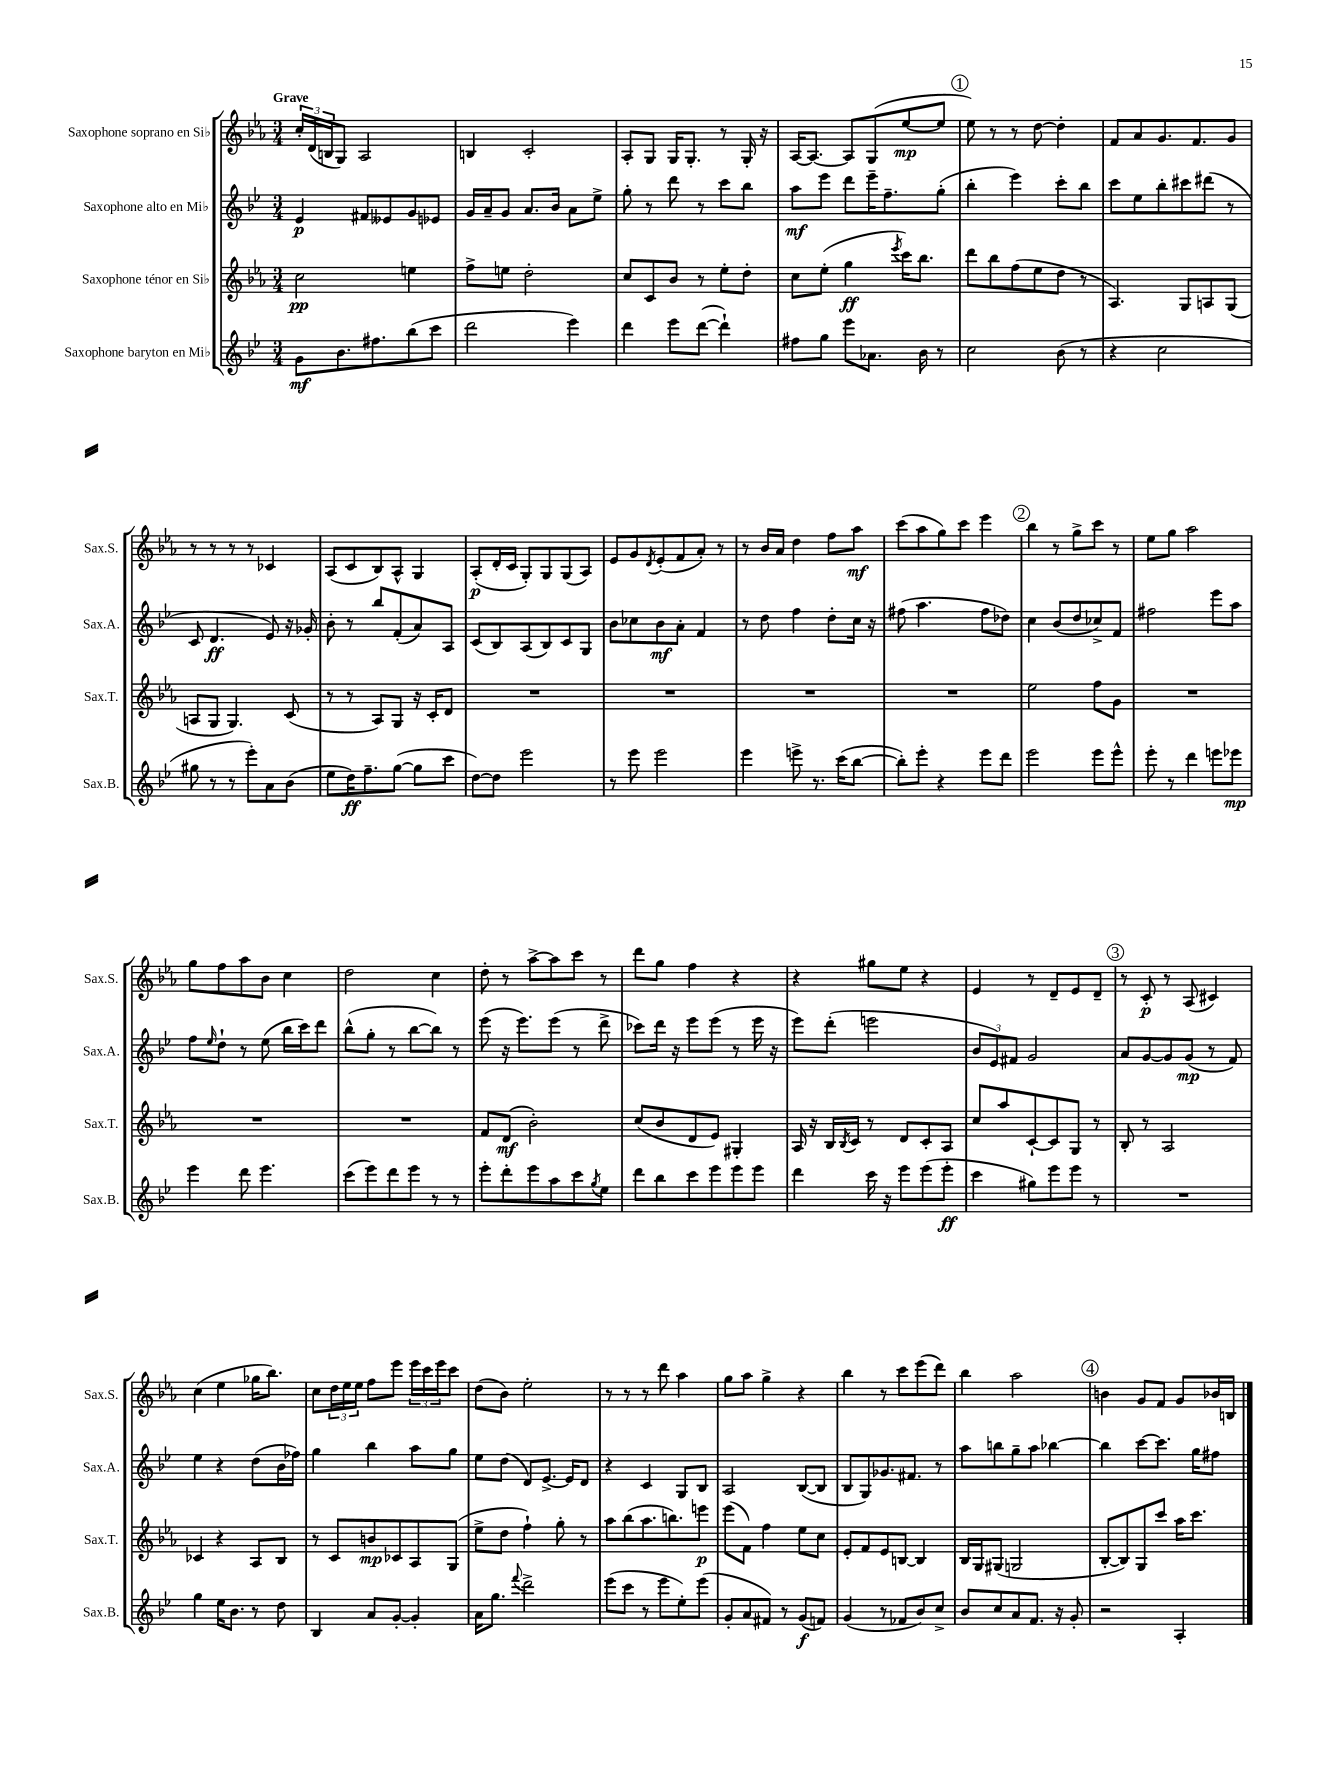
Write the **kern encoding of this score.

**kern	**dynam	**kern	**dynam	**kern	**dynam	**kern	**dynam
*part4	*part4	*part3	*part3	*part2	*part2	*part1	*part1
*staff4	*staff4	*staff3	*staff3	*staff2	*staff2	*staff1	*staff1
*I"Saxophone baryton en Mi♭	*	*I"Saxophone ténor en Si♭	*	*I"Saxophone alto en Mi♭	*	*I"Saxophone soprano en Si♭	*
*I'Sax.B.	*	*I'Sax.T.	*	*I'Sax.A.	*	*I'Sax.S.	*
*clefG2	*	*clefG2	*	*clefG2	*	*clefG2	*
*k[b-e-]	*	*k[b-e-a-]	*	*k[b-e-]	*	*k[b-e-a-]	*
*M3/4	*	*M3/4	*	*M3/4	*	*M3/4	*
=1	=1	=1	=1	=1	=1	=1	=1
!	!	!	!	!	!	!LO:TX:a:B:t=Grave	!
8g\L	mf	2cc\	pp	4e-/	p	24cc'/LL	.
.	.	.	.	.	.	(24d/	.
.	.	.	.	.	.	24Bn/J	.
8.b-\	.	.	.	.	.	8G/J)	.
.	.	.	.	8f#X/L	.	2A-/	.
8.ff#X\	.	.	.	.	.	.	.
.	.	.	.	8e--X/	.	.	.
(8bb-\	.	4een\	.	8g/	.	.	.
8ccc\J	.	.	.	8e-X/J	.	.	.
=2	=2	=2	=2	=2	=2	=2	=2
2ddd\	.	8ff^\L	.	16g/LL	.	4Bn/	.
.	.	.	.	16a~/J	.	.	.
.	.	8een\J	.	8g/J	.	.	.
.	.	2dd'\	.	8.a/L	.	2c'/	.
.	.	.	.	16b-/Jk	.	.	.
4eee-\)	.	.	.	8a\L	.	.	.
.	.	.	.	8ee-^\J	.	.	.
=3	=3	=3	=3	=3	=3	=3	=3
4ddd\	.	8cc/L	.	8gg'\	.	8A-'/L	.
.	.	8c/	.	8r	.	8G/J	.
8eee-\L	.	8b-/J	.	8ddd\	.	16G/KL	.
.	.	.	.	.	.	8.G'/J	.
([8ddd\J	.	8r	.	8r	.	.	.
4ddd`\])	.	8ee-'\L	.	8ccc\L	.	8r	.
.	.	8dd'\J	.	8bb-\J	.	16G'/	.
.	.	.	.	.	.	16r	.
=4	=4	=4	=4	=4	=4	=4	=4
8ff#X\L	.	8cc\L	.	8aa\L	mf	[16A-/KL	.
.	.	.	.	.	.	8.A-/J_	.
8gg\J	.	(8ee-'\J	.	8eee-\J	.	.	.
8eee-\L	.	4gg\	ff	8ddd\L	.	8A-/L]	.
8.a-X\J	.	.	.	16eee-~\K	.	(8G/	.
.	.	.	.	8.ff~\	.	.	.
.	.	8qeee-/	.	.	.	.	.
.	.	16ccc\KL)	.	.	.	[8ee-/	mp
16b-\	.	8.bb-\J	.	.	.	.	.
8r	.	.	.	(8gg'\J	.	8ee-/J]	.
!!LO:REH:place=s1:t=1
=5	=5	=5	=5	=5	=5	=5	=5
2cc\	.	8ddd\L	.	4bb-'\	.	8ee-\)	.
.	.	8bb-\	.	.	.	8r	.
.	.	(8ff\	.	4eee-\)	.	8r	.
.	.	8ee-\	.	.	.	[8dd\	.
(8b-\	.	8dd\J	.	8ccc'\L	.	4dd'\]	.
8r	.	8r	.	8bb-\J	.	.	.
=6	=6	=6	=6	=6	=6	=6	=6
4r	.	4.A-/)	.	8ccc\L	.	8f/L	.
.	.	.	.	8ee-\	.	8a-/	.
2cc\	.	.	.	8bb-'\	.	8.g/	.
.	.	8G/L	.	8ccc#X\	.	.	.
.	.	.	.	.	.	8.f/	.
.	.	8An/	.	(8ddd#X\J	.	.	.
.	.	(8G/J	.	8r	.	8g/J	.
!!LO:LB:g=z
=7	=7	=7	=7	=7	=7	=7	=7
8gg#X\	.	8An/L	.	8c/	.	8r	.
8r	.	8G/J	.	4.d/	ff	8r	.
8r	.	4.G/)	.	.	.	8r	.
8eee-'\L)	.	.	.	.	.	8r	.
8a\	.	.	.	8e-/)	.	4c-X/	.
(8b-\J	.	(8c/	.	16r	.	.	.
.	.	.	.	16g-X'/	.	.	.
=8	=8	=8	=8	=8	=8	=8	=8
8ee-\L	.	8r	.	8b-'\	.	(8A-/L	.
16dd\K)	ff	8r	.	8r	.	8c/	.
8.ff~\	.	.	.	.	.	.	.
.	.	8A-/L)	.	8bb-/L	.	8B-/)	.
([8gg\J	.	8G/J	.	(8f'/	.	8A-^^/J	.
8gg\L]	.	16r	.	8a/)	.	4G/	.
.	.	16c'/KL	.	.	.	.	.
8ccc\J	.	8d/J	.	8A/J	.	.	.
=9	=9	=9	=9	=9	=9	=9	=9
[8dd\L)	.	2.r	.	(8c/L	.	(8A-'/L	p
8dd\J]	.	.	.	8B-/)	.	16d'/L	.
.	.	.	.	.	.	16c/JJ	.
2eee-\	.	.	.	(8A/	.	8G'/L)	.
.	.	.	.	8B-/)	.	8G/	.
.	.	.	.	8c/	.	(8G/	.
.	.	.	.	8G/J	.	8A-/J)	.
=10	=10	=10	=10	=10	=10	=10	=10
8r	.	2.r	.	8b-\L	.	8e-/L	.
8eee-\	.	.	.	8cc-X\	.	8g/	.
.	.	.	.	.	.	8qd/	.
2eee-\	.	.	.	8b-\	mf	(8e-'/	.
.	.	.	.	8a'\J	.	8f/	.
.	.	.	.	4f/	.	8a-'/J)	.
.	.	.	.	.	.	8r	.
=11	=11	=11	=11	=11	=11	=11	=11
4eee-\	.	2.r	.	8r	.	8r	.
.	.	.	.	8dd\	.	16b-/LL	.
.	.	.	.	.	.	16a-/JJ	.
8eeen^\	.	.	.	4ff\	.	4dd\	.
8.r	.	.	.	.	.	.	.
.	.	.	.	8dd'\L	.	8ff\L	.
(16ccc\KL	.	.	.	.	.	.	.
[8bb-\J	.	.	.	16cc\Jk	.	8aa-\J	mf
.	.	.	.	16r	.	.	.
=12	=12	=12	=12	=12	=12	=12	=12
8bb-'\L])	.	2.r	.	(8ff#X\	.	(8ccc\L	.
8eee-'\J	.	.	.	4.aa\	.	8aa-\	.
4r	.	.	.	.	.	8gg\)	.
.	.	.	.	.	.	8ccc\J	.
8eee-\L	.	.	.	8ff#\L	.	4eee-\	.
8ddd\J	.	.	.	8dd-X\J)	.	.	.
!!LO:REH:place=s1:t=2
=13	=13	=13	=13	=13	=13	=13	=13
2eee-\	.	2ee-\	.	4cc\	.	4bb-\	.
.	.	.	.	(8b-/L	.	8r	.
.	.	.	.	8dd/	.	8gg^\L	.
8eee-\L	.	8ff\L	.	8cc-X^/)	.	8ccc\J	.
8eee-^^\J	.	8g\J	.	8f/J	.	8r	.
=14	=14	=14	=14	=14	=14	=14	=14
8eee-'\	.	2.r	.	2ff#X\	.	8ee-\L	.
8r	.	.	.	.	.	8gg\J	.
4ddd\	.	.	.	.	.	2aa-\	.
8eeen\L	.	.	.	8eee-\L	.	.	.
8eee-X\J	mp	.	.	8aa\J	.	.	.
!!LO:LB:g=z
=15	=15	=15	=15	=15	=15	=15	=15
4eee-\	.	2.r	.	8ff\L	.	8gg\L	.
.	.	.	.	16qqee-/	.	.	.
.	.	.	.	8dd`\J	.	8ff\	.
8ddd\	.	.	.	8r	.	8aa-\	.
4.eee-\	.	.	.	(8ee-\	.	8b-\J	.
.	.	.	.	16bb-\LL	.	4cc\	.
.	.	.	.	16ccc\J)	.	.	.
.	.	.	.	8ddd\J	.	.	.
=16	=16	=16	=16	=16	=16	=16	=16
(8ccc\L	.	2.r	.	(8bb-^^\L	.	2dd\	.
8eee-\)	.	.	.	8gg'\J	.	.	.
8ddd\	.	.	.	8r	.	.	.
8eee-\J	.	.	.	[8bb-\L	.	.	.
8r	.	.	.	8bb-\J])	.	4cc\	.
8r	.	.	.	8r	.	.	.
=17	=17	=17	=17	=17	=17	=17	=17
8eee-'\L	.	8f/L	.	(8eee-\	.	8dd'\	.
8ddd'\	.	(8d/J	mf	16r	.	8r	.
.	.	.	.	8.eee-\L)	.	.	.
8eee-\	.	2b-'\)	.	.	.	[8aa-^\L	.
8aa\	.	.	.	(8eee-\J	.	8aa-\]	.
8ccc\	.	.	.	8r	.	8ccc\J	.
8qgg/	.	.	.	.	.	.	.
8ee-\J	.	.	.	8ddd^\	.	8r	.
=18	=18	=18	=18	=18	=18	=18	=18
8ddd\L	.	(8cc/L	.	8ccc-X\L)	.	8ddd\L	.
8bb-\	.	8b-/	.	16ddd\Jk	.	8gg\J	.
.	.	.	.	16r	.	.	.
8ccc\	.	8d/	.	8eee-\L	.	4ff\	.
8eee-\	.	8e-/J)	.	(8eee-\J	.	.	.
8eee-\	.	4G#X'/	.	8r	.	4r	.
8eee-\J	.	.	.	16eee-\	.	.	.
.	.	.	.	16r	.	.	.
=19	=19	=19	=19	=19	=19	=19	=19
4ddd\	.	16A-/	.	8eee-\L)	.	4r	.
.	.	16r	.	.	.	.	.
.	.	16B-/LL	.	(8ddd'\J	.	.	.
.	.	8qB-/	.	.	.	.	.
.	.	16c/JJ	.	.	.	.	.
16ccc\	.	8r	.	2eeen\	.	8gg#X\L	.
16r	.	.	.	.	.	.	.
8eee-\L	.	8d/L	.	.	.	8ee-\J	.
(8eee-\	.	8c'/	.	.	.	4r	.
8eee-'\J	ff	8A-/J	.	.	.	.	.
=20	=20	=20	=20	=20	=20	=20	=20
4ccc\	.	8cc/L	.	12b-/L	.	4e-/	.
.	.	.	.	12e-/)	.	.	.
.	.	8aa-/	.	.	.	.	.
.	.	.	.	12f#X/J	.	.	.
8gg#X\L)	.	[8c`/	.	2g/	.	8r	.
8eee-\	.	8c/]	.	.	.	8d~/L	.
8eee-\J	.	8G/J	.	.	.	8e-/	.
8r	.	8r	.	.	.	8d~/J	.
!!LO:REH:place=s1:t=3
=21	=21	=21	=21	=21	=21	=21	=21
2.r	.	8B-'/	.	8a/L	.	8r	.
.	.	8r	.	[8g/	.	8c'/	p
.	.	2A-/	.	8g/]	.	8r	.
.	.	.	.	(8g/J	mp	(8A-/	.
.	.	.	.	8r	.	4c#X/)	.
.	.	.	.	8f/)	.	.	.
!!LO:LB:g=z
=22	=22	=22	=22	=22	=22	=22	=22
4gg\	.	4c-X/	.	4ee-\	.	(4cc\	.
16ee-\KL	.	4r	.	4r	.	4ee-\	.
8.b-\J	.	.	.	.	.	.	.
8r	.	8A-/L	.	(8dd\L	.	16gg-X\KL	.
.	.	.	.	.	.	8.bb-\J)	.
8dd\	.	8B-/J	.	16b-\L	.	.	.
.	.	.	.	16ff-X\JJ)	.	.	.
=23	=23	=23	=23	=23	=23	=23	=23
4B-/	.	8r	.	4gg\	.	8cc\L	.
.	.	8c/L	.	.	.	24dd\L	.
.	.	.	.	.	.	24ee-\	.
.	.	.	.	.	.	24ee-\JJ	.
8a/L	.	8bn/	mp	4bb-\	.	8ff\L	.
[8g'/J	.	8c-X/	.	.	.	8eee-\J	.
4g'/]	.	8A-/	.	8aa\L	.	24eee-\LL	.
.	.	.	.	.	.	24ccc\	.
.	.	.	.	.	.	24eee-\J	.
.	.	(8G/J	.	8gg\J	.	8ccc\J	.
=24	=24	=24	=24	=24	=24	=24	=24
16a\KL	.	8ee-^\L	.	8ee-\L	.	(8dd\L	.
8.gg\J	.	.	.	.	.	.	.
.	.	8dd\J	.	(8dd\J	.	8b-\J)	.
8qqfff/	.	.	.	.	.	.	.
2ddd^\	.	4ff`\)	.	8d/L)	.	2ee-'\	.
.	.	.	.	[8.e-^/J	.	.	.
.	.	8gg'\	.	.	.	.	.
.	.	.	.	16e-/KL]	.	.	.
.	.	8r	.	8d/J	.	.	.
=25	=25	=25	=25	=25	=25	=25	=25
(8eee-\L	.	8aa-\L	.	4r	.	8r	.
8ccc\J	.	(8bb-\	.	.	.	8r	.
8r	.	8.aa-\	.	4c/	.	8r	.
8eee-\L	.	.	.	.	.	8ddd\	.
.	.	8.bbn\)	.	.	.	.	.
8ee-'\)	.	.	.	8G/L	.	4aa-\	.
(8eee-\J	.	8eeen\J	p	8B-/J	.	.	.
=26	=26	=26	=26	=26	=26	=26	=26
8g'/L	.	(8eee-\L	.	2A/	.	8gg\L	.
8a/	.	8f\J)	.	.	.	8aa-\J	.
8f#X/J)	.	4ff\	.	.	.	4gg^\	.
8r	.	.	.	.	.	.	.
(8g/L	f	8ee-\L	.	([8B-/L	.	4r	.
8fn/J)	.	8cc\J	.	8B-/J]	.	.	.
=27	=27	=27	=27	=27	=27	=27	=27
(4g/	.	8e-'/L	.	8B-/L	.	4bb-\	.
.	.	8f/	.	8G/)	.	.	.
8r	.	8e-/	.	8.g-X/	.	8r	.
8f-X/L	.	[8Bn/J	.	.	.	8ccc\L	.
.	.	.	.	8.f#X/J	.	.	.
8b-/)	.	4B/]	.	.	.	(8eee-\	.
8cc^/J	.	.	.	8r	.	8ddd\J)	.
=28	=28	=28	=28	=28	=28	=28	=28
8b-/L	.	16B-/LL	.	8aa\L	.	4bb-\	.
.	.	16G/J	.	.	.	.	.
8cc/	.	(8G#X/J	.	8bbn\	.	.	.
8a/	.	2Gn/	.	8gg~\	.	2aa-\	.
8.f/J	.	.	.	8aa\J	.	.	.
.	.	.	.	[4bb-X\	.	.	.
16r	.	.	.	.	.	.	.
8g'/	.	.	.	.	.	.	.
!!LO:REH:place=s1:t=4
=29	=29	=29	=29	=29	=29	=29	=29
2r	.	[8B-'/L	.	4bb-\]	.	4bn\	.
.	.	8B-/])	.	.	.	.	.
.	.	8G/	.	[8ccc\L	.	8g/L	.
.	.	8ccc/J	.	8.ccc\J]	.	8f/J	.
4A'/	.	16aa-\KL	.	.	.	8g/L	.
.	.	8.ccc\J	.	16gg\KL	.	.	.
.	.	.	.	8ff#X\J	.	16b-X/L	.
.	.	.	.	.	.	16Bn/JJ	.
==	==	==	==	==	==	==	==
*-	*-	*-	*-	*-	*-	*-	*-
